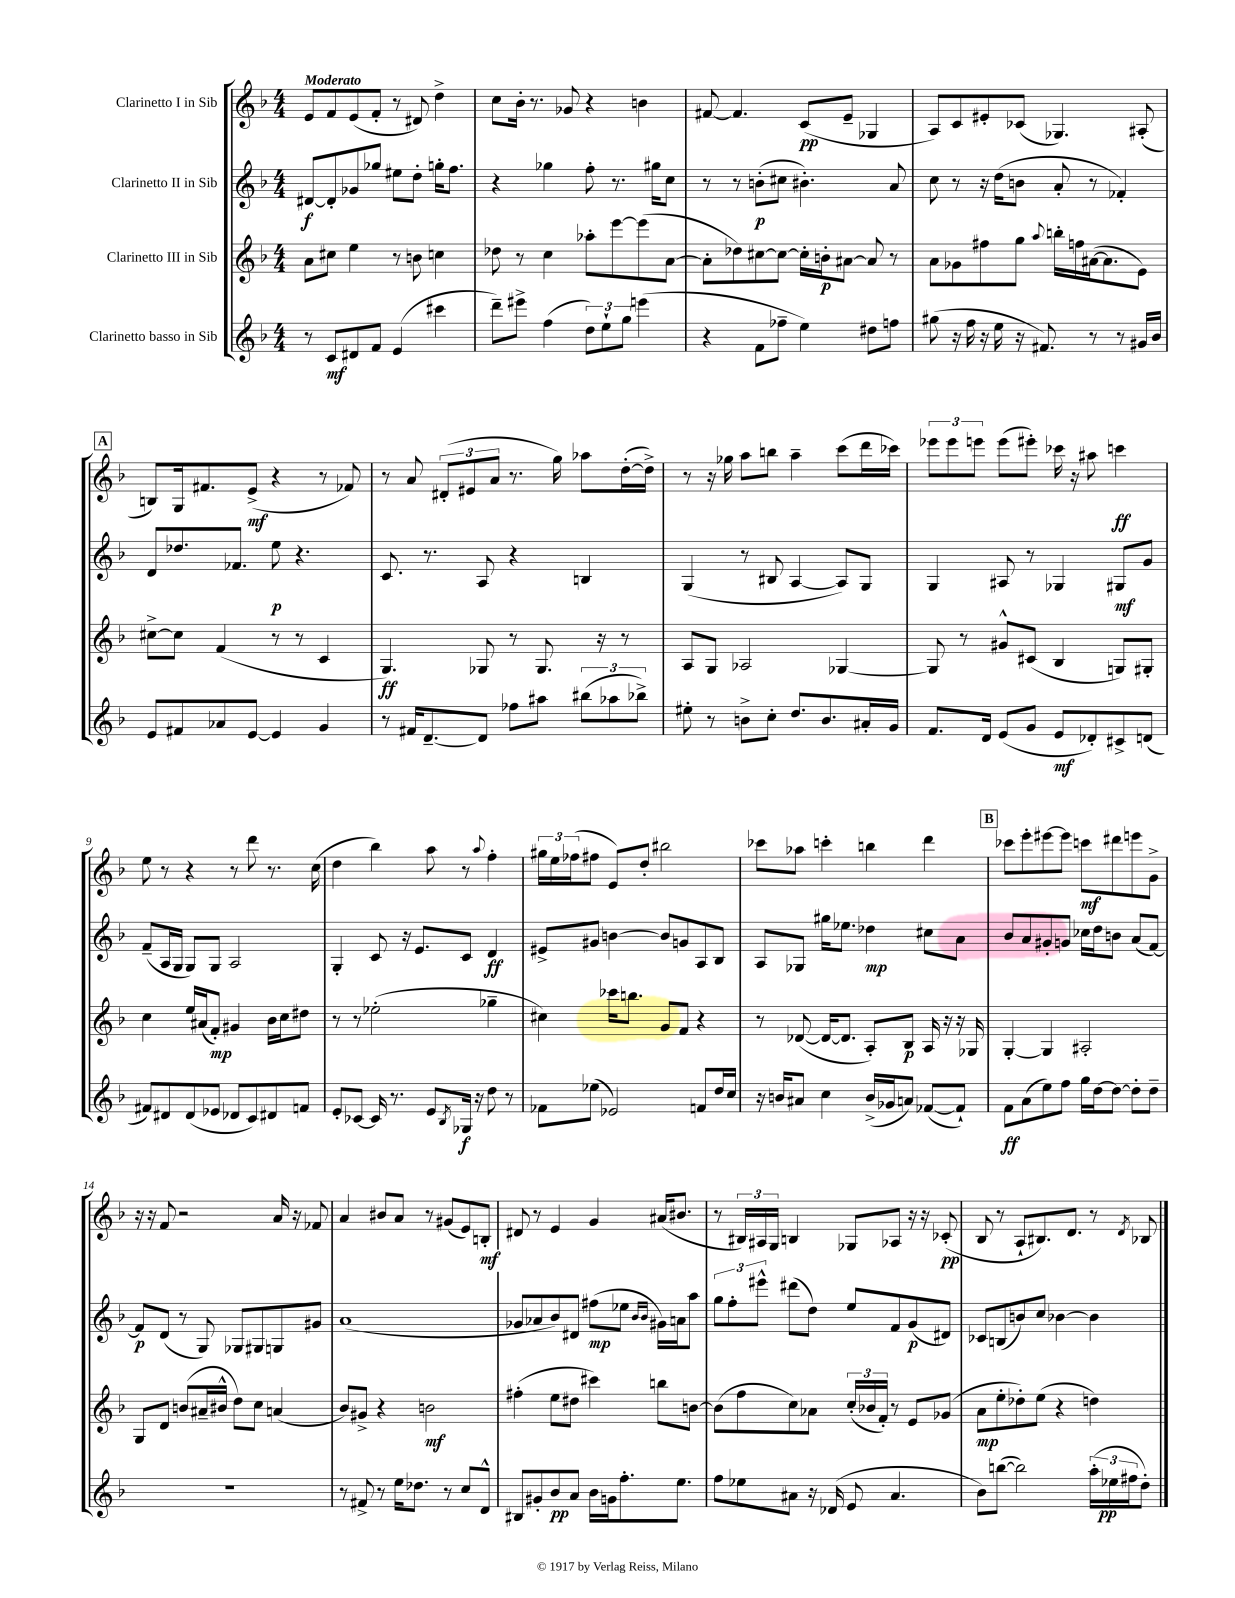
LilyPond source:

<<
\new StaffGroup <<
\new Staff = "s0" \with { instrumentName = "Clarinetto I in Sib" } {
    \clef treble \key f \major \numericTimeSignature \time 4/4 \tempo "Moderato"
    e'8 f'8 e'8( f'8-. r8 dis'8) d''4-> |
    c''8 bes'16-. r8. ges'8 r4 b'4 |
    fis'8~ fis'4. c'8\pp( e'8-- ges4 |
    a8) c'8 eis'8-. ces'8( ges4.) ais8-.( |
    \mark \markup { \box "A" } b8) g16 fis'8. e'8->\mf( r4 r8 fes'8) |
    r8 a'8 \tuplet 3/2 { dis'8-.( eis'8 a'8 } r8. g''16) aes''8 d''16~-.( d''16->) |
    r8 r16 ges''16 a''8 b''8 a''4-- c'''8( d'''16 ces'''16) |
    \tuplet 3/2 { ees'''8 ees'''8 e'''8 } e'''8( eis'''8-.) ces'''16 r16 ais''8 c'''4\ff |
    e''8 r8 r4 r8 d'''8 r8. c''16( |
    d''4 bes''4) a''8 r8 \appoggiatura { a''8 } f''4-. |
    \tuplet 3/2 { gis''16 e''16 fes''16( } fis''8 e'8) d''8-. bis''2 |
    ces'''8 aes''8 c'''4-. b''4 d'''4 |
    \mark \markup { \box "B" } ces'''8 e'''8-. eis'''8~ eis'''8 c'''8\mf dis'''8 e'''8 g'8-> |
    r16 r16 f'8 r2 a'16 r16 fes'8 |
    a'4 bis'8 a'8 r8 gis'8( e'8) b8-.\mf |
    dis'8 r8 e'4 g'4 ais'16( bis'8. |
    r8 \tuplet 3/2 { bis16) ais16 g16 } b4 ges8 aes8 r16 r16 ces'8-.\pp( |
    bes8 r8 a8-! bis8.) d'8. r8 \acciaccatura { d'8 } bes8 \bar "|." |
}
\new Staff = "s1" \with { instrumentName = "Clarinetto II in Sib" } {
    \clef treble \key f \major \numericTimeSignature \time 4/4
    dis'8~\f dis'8-. ges'8 ges''8 eis''8 d''8-. g''16-. f''8. |
    r4 ges''4 f''8-. r8. gis''16 c''8 |
    r8 r8 b'8-.\p( cis''8 bis'4.-.) a'8 |
    c''8 r8 r16 d''16( b'8 a'8-. r8 fes'4-.) |
    \mark \markup { \box "A" } d'8 des''8. fes'8. e''8\p r4. |
    c'8. r8. a8 r4 b4 |
    g4( r8 bis8 a4~ a8) g8 |
    g4 ais8 r8 ges4 gis8\mf g'8 |
    f'8--( a16 g16 g8) g8 a2 |
    g4-. c'8 r16 e'8. c'8 d'4\ff |
    eis'8-> gis'8 b'4~ b'8 g'8 a8 bes8 |
    a8 ges8 gis''16 ees''8. des''4\mp cis''8 a'8 |
    \mark \markup { \box "B" } bes'8 a'8 gis'8-. g'8 ces''16 d''16 b'8 a'8( f'8~) |
    f'8\p d'8( r8 g8) ges8 gis8 g8 gis'8 |
    a'1( |
    ges'8 aes'8 bes'8) dis'8 fis''8\mp( ees''8 \grace { bes'16 bes'16 } gis'16) a'16 a''8 |
    \tuplet 3/2 { g''8 f''8-. eis'''8-^ } dis'''8( d''8) e''8 f'8 g'8\p( dis'8) |
    ces'8 b8( b'8) c''8 bes'4~ bes'4 \bar "|." |
}
\new Staff = "s2" \with { instrumentName = "Clarinetto III in Sib" } {
    \clef treble \key f \major \numericTimeSignature \time 4/4
    a'8 cis''8 e''4 r8 b'8 c''4 |
    des''8 r8 c''4 aes''8-. e'''8~ e'''8( a'8~ |
    a'8-. des''8) cis''8~ cis''8~ cis''16-. b'16-.\p ais'8~ ais'8 r8 |
    a'8 ges'8 fis''8 g''8 \appoggiatura { a''8 } b''16-. f''16 ais'16~( ais'8. e'8) |
    \mark \markup { \box "A" } cis''8~-> cis''8 f'4( r8 r8 c'4 |
    g4.\ff) ges8 r8 ges8. r16 r8 |
    a8 g8 aes2 ges4~ |
    ges8 r8 gis'8-^ cis'8( bes4 g8) gis8-. |
    c''4 e''16 ais'16( f'8-.\mp) gis'4 bes'16 c''16 dis''8 |
    r8 r8 ees''2-.( ges''4-- |
    cis''4) ces'''16 b''8. g'8 f'8 r4 |
    r8 des'8~( des'16~ des'8. a8-.) bes8\p a16 r16 r16 ges16 |
    \mark \markup { \box "B" } g4~-. g4 ais2-. |
    g8 d'8 b'8( ais'16-- bis'16-^ d''8) c''8 a'4( |
    bes'8) gis'8-> r4 b'2\mf |
    fis''4-.( e''8 dis''8 cis'''4) b''8 b'8~ |
    b'8( f''8 c''8) aes'8 \tuplet 3/2 { c''16-.( bes'16 f'16-.) } r8 e'8 ges'8( |
    a'8\mp e''8-. des''8-.) e''8( r4 d''4) \bar "|." |
}
\new Staff = "s3" \with { instrumentName = "Clarinetto basso in Sib" } {
    \clef treble \key f \major \numericTimeSignature \time 4/4
    r8 c'8\mf dis'8 f'8 e'4( cis'''4 |
    d'''8--) eis'''8-> f''4( \tuplet 3/2 { d''8) e''8-! g''8 } e'''4( |
    r4 f'8 fes''8-- e''4) dis''8 f''8 |
    gis''8( r16 f''16 r16 e''16 r16 fis'8.) r8 r8 gis'16 bes'16 |
    \mark \markup { \box "A" } e'8 fis'8 aes'8 e'8~ e'4 g'4 |
    r8 fis'16 d'8.~-- d'8 fes''8 ais''8 \tuplet 3/2 { bis''8( aes''8 bes''8->) } |
    eis''8-. r8 b'8-> c''8-. d''8. b'8. ais'16-. g'16 |
    f'8. d'16 e'8( g'8 e'8\mf des'8-.) cis'8-> d'8( |
    fis'8) dis'8 dis'8( ees'8 des'8 c'8) dis'8 f'8 |
    e'8-. ces'8~ ces'16 r8. e'8 \acciaccatura { bes8 } ges16\f r16 d''8 r8 |
    fes'8 ees''8( ees'2) f'8 d''16 c''16 |
    r16 b'16 ais'8 c''4 b'16->( ges'16 a'8) fes'8~( fes'8-!) |
    \mark \markup { \box "B" } f'8\ff a'8( e''8) f''8 g''16 d''16~ d''8~ d''8-. d''8-- |
    R1 |
    r8 fis'8-> r8 e''16 des''8. r8 c''8 d'8-^ |
    bis8 gis'8-. bes'8\pp a'8 bes'16 g'16 f''8.-. e''8. |
    f''8 ees''8 ais'8 r16 des'16( e'8 ais'4. |
    bes'8) b''8~( b''2) \tuplet 3/2 { a''16-.( ees''16\pp fis''16 } d''8-.) \bar "|." |
}
>>
>>
